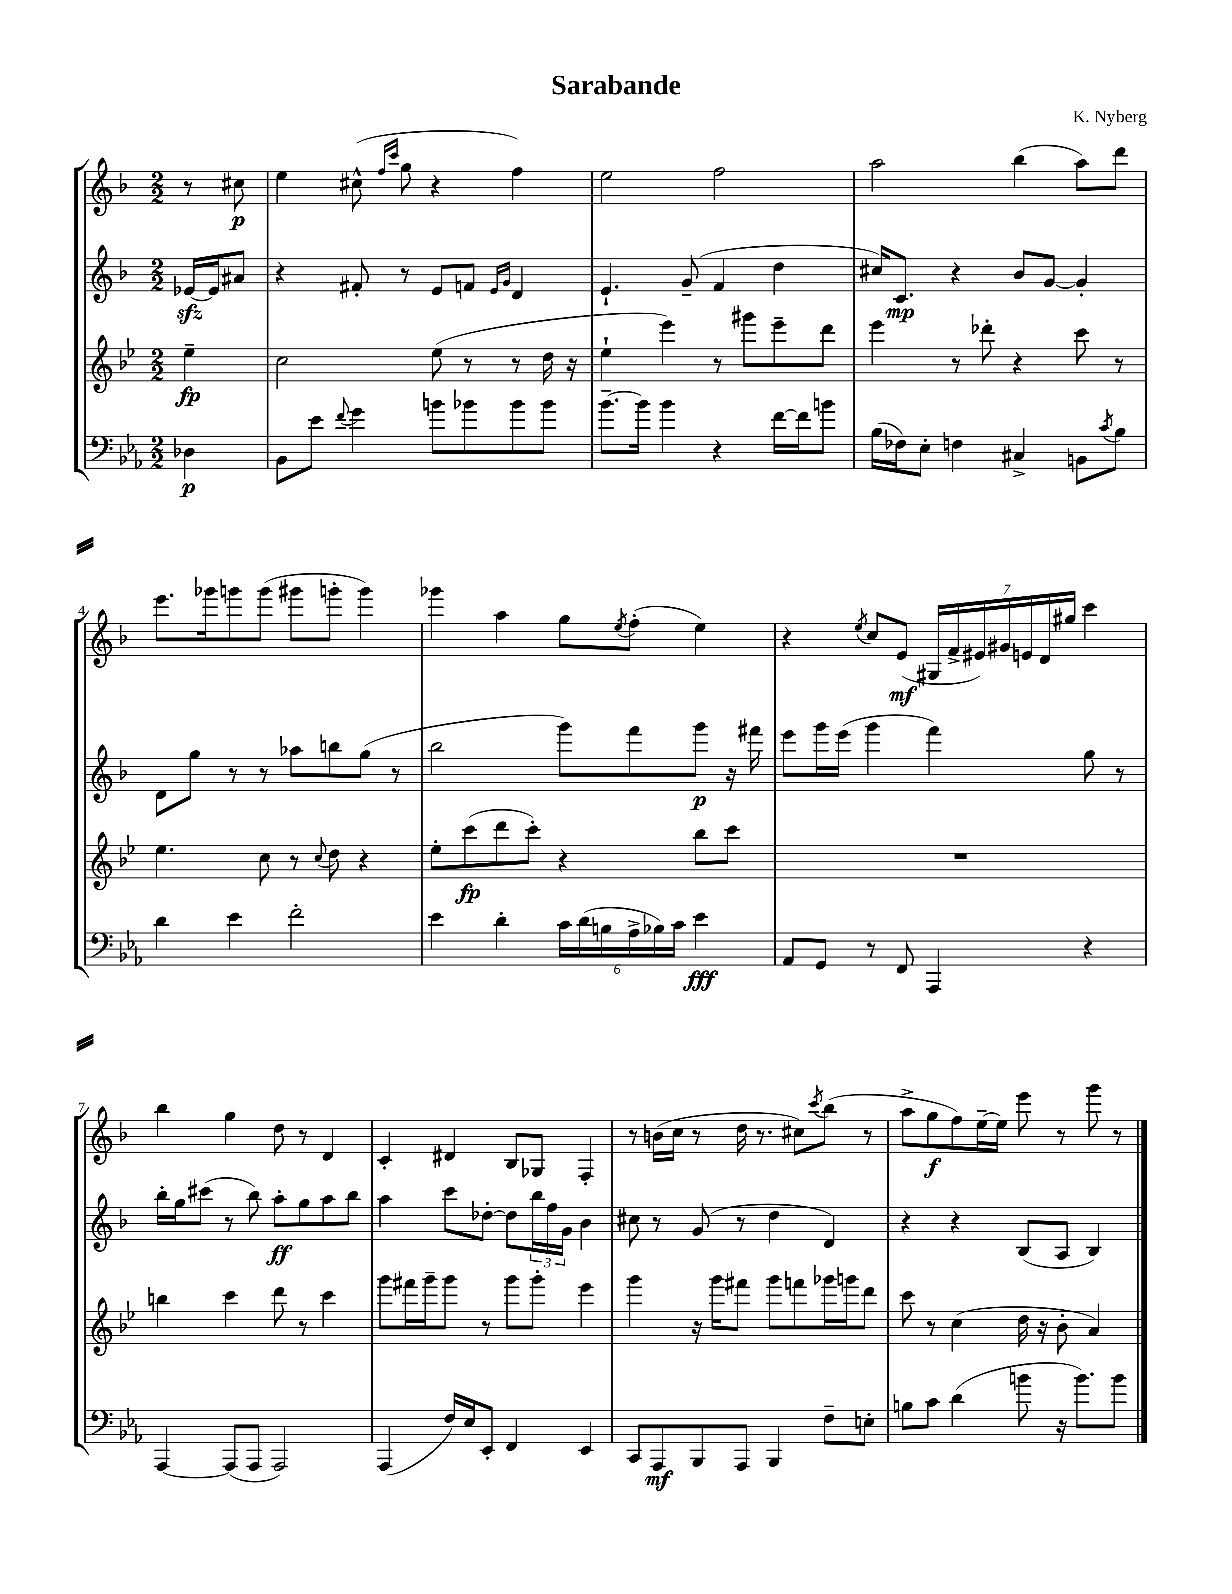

**kern	**kern	**kern	**kern
*staff4	*staff3	*staff2	*staff1
*clefF4	*clefG2	*clefG2	*clefG2
*k[b-e-a-]	*k[b-e-]	*k[b-]	*k[b-]
*M2/2	*M2/2	*M2/2	*M2/2
4D-\	4ee-~\	[16e-/LL	8r
.	.	16e-/]J	.
.	.	8a#/J	8cc#\
=	=	=	=
8BB-\L	2cc\	4r	4ee\
8e-\J	.	.	.
8qqf/	.	.	.
4g\	.	8f#'/	(8cc#^^\
.	.	.	16qqff/LL
.	.	.	16qqccc/JJ
.	.	8r	8gg\
8b\L	(8ee-\	8e/L	4r
8b-\	8r	8f/J	.
.	.	16qqe/LL	.
.	.	16qqg/JJ	.
8b-\	8r	4d/	4ff\)
8b-\J	16dd\	.	.
.	16r	.	.
=	=	=	=
[8.b-~\L	4ee-`\	4.e`/	2ee\
16b-\]Jk	.	.	.
4b-\	4eee-\)	.	.
.	.	(8g~/	.
4r	8r	4f/	2ff\
.	8ggg#\L	.	.
[16f\LL	8eee-~\	4dd\	.
16f\]J	.	.	.
8b\J	8ddd\J	.	.
=	=	=	=
(16B-\LL	4eee-\	16cc#/LK)	2aa\
16F-\J)	.	8.c/J	.
8E-'\J	.	.	.
4F\	8r	4r	.
.	8ddd-'\	.	.
4C#^/	4r	8b-/L	(4bb-\
.	.	[8g/J	.
8BB\L	8ccc\	4g'/]	8aa\L)
8qc/	.	.	.
8B-\J	8r	.	8ddd\J
=	=	=	=
4d\	4.ee-\	8d\L	8.eee\L
.	.	8gg\J	.
.	.	.	16ggg-\k
4e-\	.	8r	8ggg\
.	8cc\	8r	(8ggg\J
2f'\	8r	8aa-\L	8ggg#\L
.	8qqcc/	.	.
.	8dd\	8bb\	8ggg'\J
.	4r	(8gg\J	4ggg\)
.	.	8r	.
=	=	=	=
4e-\	8ee-'\L	2bb-\	4ggg-\
.	(8ccc\	.	.
4d'\	8ddd\	.	4aa\
.	8ccc'\J)	.	.
24c\LL	4r	8ggg\L)	8gg\L
(24d\	.	.	.
24B\	.	.	.
.	.	.	8qee/
24A-^\	.	8fff\	(8ff'\J
24B-\)	.	.	.
24c\JJ	.	.	.
4e-\	8bb-\L	8ggg\J	4ee\)
.	8ccc\J	16r	.
.	.	16fff#\	.
=	=	=	=
8AA-/L	1r	8eee\L	4r
8GG/J	.	16ggg\L	.
.	.	(16eee\JJ	.
.	.	.	8qee/
8r	.	4ggg\	8cc/L
8FF/	.	.	(8e/J
4AAA-/	.	4fff\)	28G#/LL
.	.	.	28f^/
.	.	.	28e#/)
.	.	.	28g#/
.	.	.	28e/
.	.	.	28d/
.	.	.	28gg#/JJ
4r	.	8gg\	4ccc\
.	.	8r	.
=	=	=	=
[4AAA-/	4bb\	16bb-'\LL	4bb-\
.	.	16gg\J	.
.	.	(8ccc#\J	.
(8AAA-/]L	4ccc\	8r	4gg\
8AAA-/J	.	8bb-\)	.
2AAA-/)	8ddd\	8aa'\L	8dd\
.	8r	8gg\	8r
.	4ccc\	8aa\	4d/
.	.	8bb-\J	.
=	=	=	=
(4AAA-/	8ggg\L	4aa\	4c'/
.	16fff#\L	.	.
.	16ggg~\J	.	.
16F/LL)	8ggg\J	8ccc\L	4d#/
16E-/J	.	.	.
8EE-'/J	8r	[8dd-'\J	.
4FF/	8ggg\L	8dd-\]L	8B-/L
.	8ggg'\J	24bb-\L	8G-/J
.	.	24ff\	.
.	.	24g\JJ	.
4EE-/	4eee-\	4b-\	4F'/
=	=	=	=
8CC/L	4ggg\	8cc#\	8r
8AAA-/	.	8r	(16b\LL
.	.	.	16cc\JJ
8BBB-/	16r	(8g/	8r
.	16ggg\LK	.	.
8AAA-/J	8fff#\J	8r	16dd\
.	.	.	8.r
4BBB-/	8ggg\L	4dd\	.
.	8fff\	.	8cc#\L)
.	.	.	8qccc/
8F~\L	16ggg-\L	4d/)	(8bb-\J
.	16ggg\J	.	.
8E'\J	8ddd\J	.	8r
=	=	=	=
8B\L	8ccc\	4r	8aa^\L
8c\J	8r	.	8gg\
(4d\	(4cc\	4r	8ff\)
.	.	.	[16ee~\L
.	.	.	16ee\]JJ
8b\	16dd\	(8B-/L	8eee\
.	16r	.	.
16r	8b-'\	8A/J	8r
8.b\L)	.	.	.
.	4a/)	4B-/)	8ggg\
8b\J	.	.	8r
==	==	==	==
*-	*-	*-	*-
